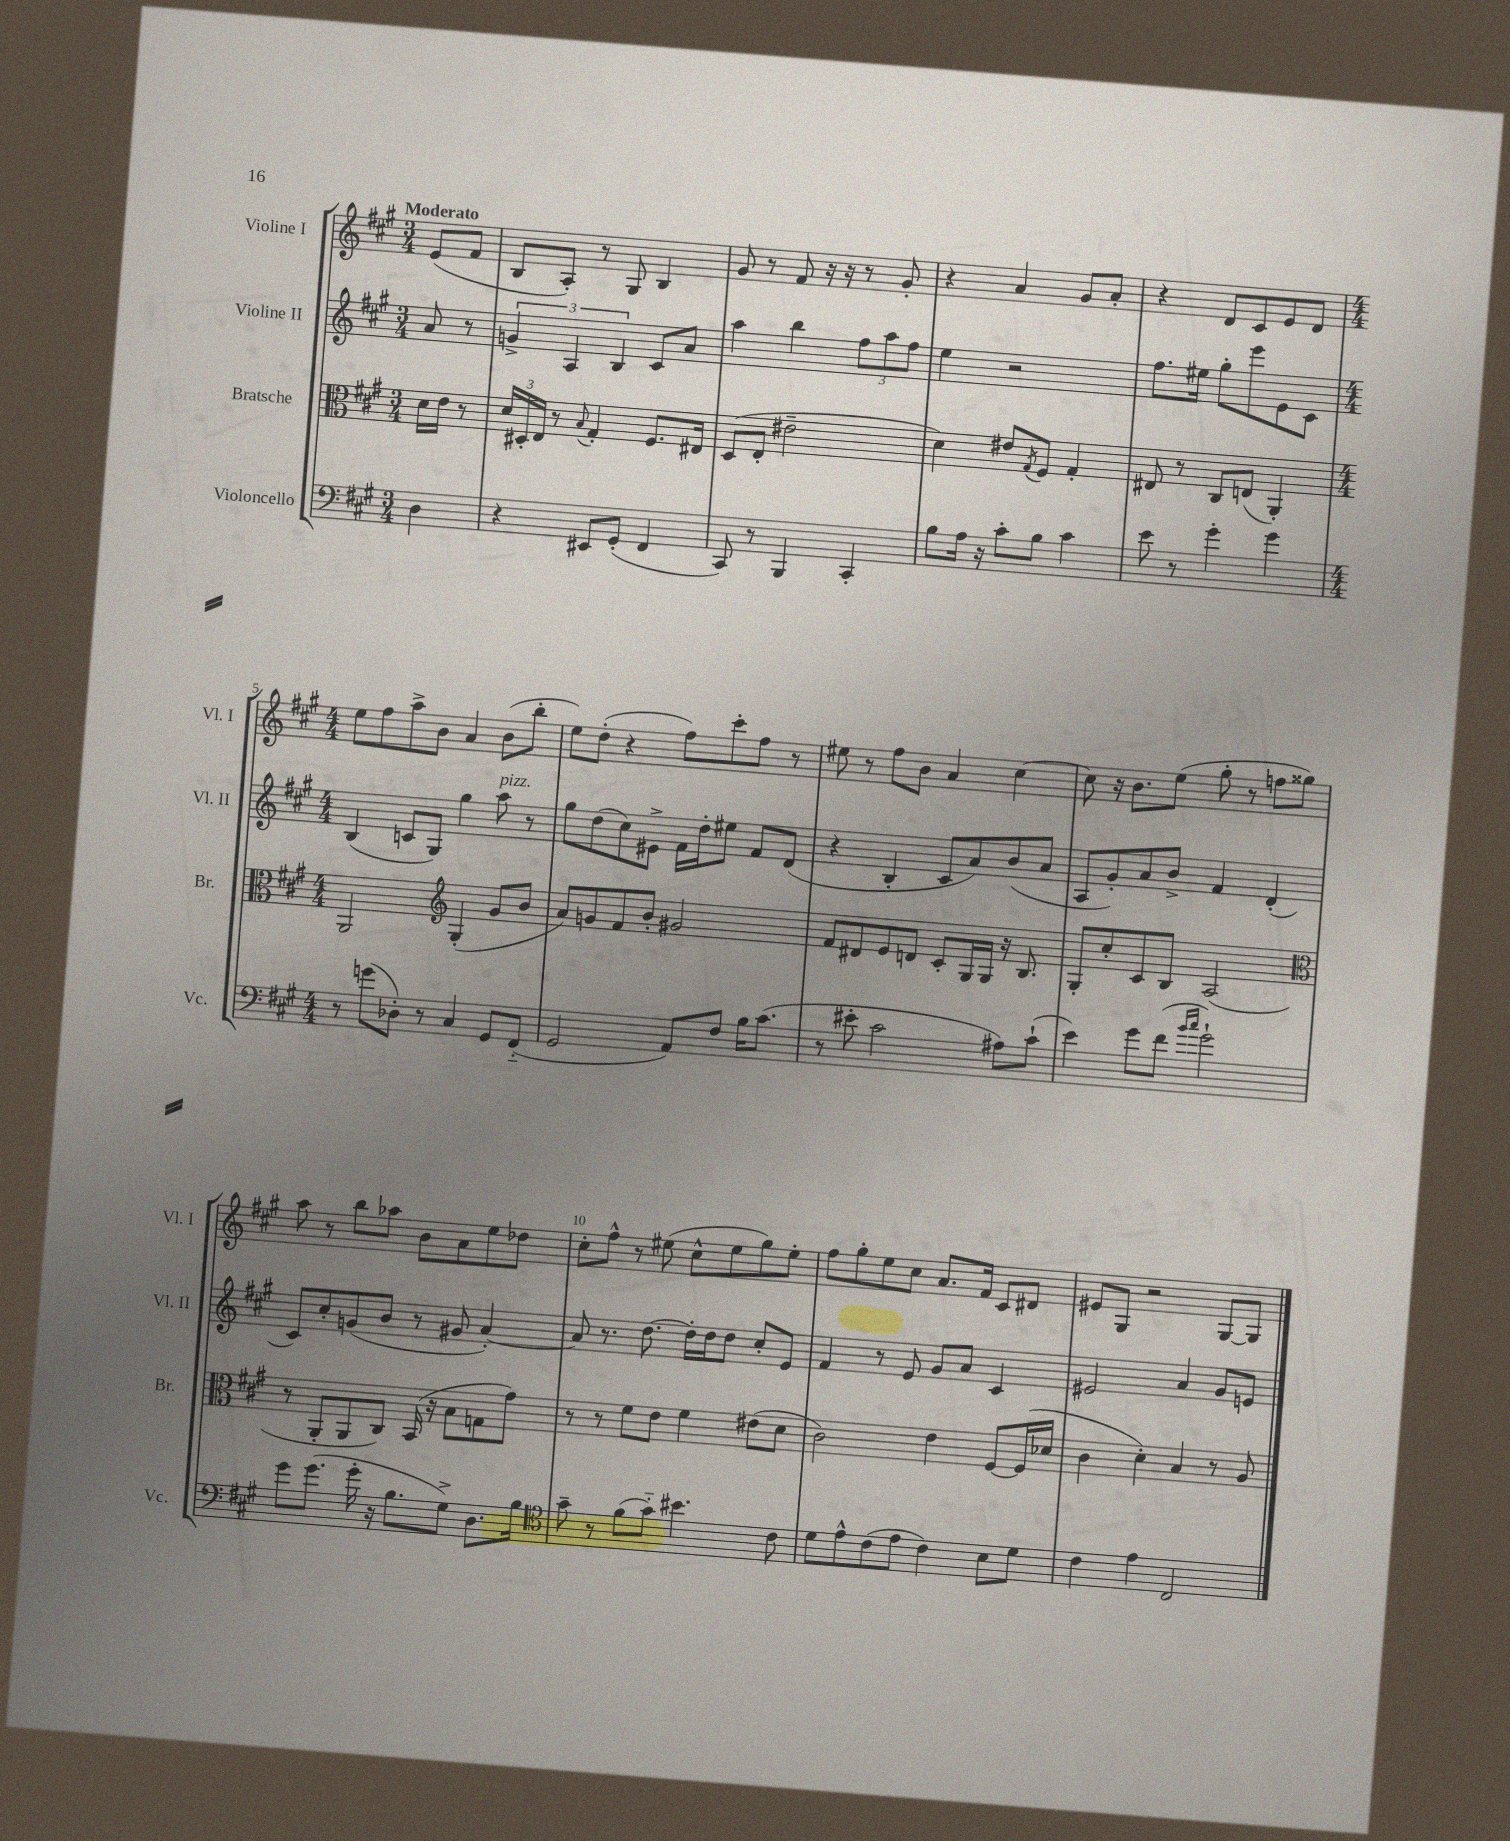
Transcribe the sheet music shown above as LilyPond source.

<<
\new StaffGroup <<
\new Staff = "s0" \with { instrumentName = "Violine I" shortInstrumentName = "Vl. I" } {
    \clef treble \key a \major \numericTimeSignature \time 3/4 \partial 4 \tempo "Moderato"
    e'8( fis'8 |
    b8 a8-.) r8 gis8 b4 |
    gis'8 r8 fis'8 r16 r16 r8 gis'8-. |
    r4 a'4 gis'8 a'8-. |
    r4 d'8 cis'8 e'8 d'8 |
    \numericTimeSignature \time 4/4 e''8 fis''8 a''8-> b'8 a'4 b'8( b''8-. |
    e''8) d''8-.( r4 fis''8) cis'''8-. fis''8 r8 |
    eis''8 r8 fis''8 b'8 a'4 cis''4~ |
    cis''8 r16 b'8. e''8( gis''8-. r8 f''8 gisis''8) |
    a''8 r8 b''8 aes''8 b'8 a'8 e''8 des''8 |
    cis''8-. fis''8-^ r8 eis''8( cis''8-^ eis''8 gis''8) eis''8-. |
    fis''8 gis''8-. e''8 cis''8 a'8. fis'16 cis'8 dis'8 |
    eis'8 gis8 r2 gis8~ gis8 \bar "|." |
}
\new Staff = "s1" \with { instrumentName = "Violine II" shortInstrumentName = "Vl. II" } {
    \clef treble \key a \major \numericTimeSignature \time 3/4 \partial 4
    a'8 r8 |
    \tuplet 3/2 { g'4-> a4 b4 } cis'8 a'8 |
    a''4 b''4 \tuplet 3/2 { fis''8 a''8 fis''8 } |
    e''4 r2 |
    fis''8. eis''16 gis''8-. e'''8 e'8 cis'8 |
    \numericTimeSignature \time 4/4 b4( c'8 gis8) gis''4 a''8^\markup { \italic "pizz." } r8 |
    gis''8 d''8( cis''8) eis'8-> fis'16 d''16-. eis''8 fis'8 d'8( |
    r4 b4-. cis'8 a'8) b'8( a'8 |
    a8 gis'8-.) a'8 b'8-> fis'4 d'4-.( |
    cis'8) cis''8-. g'8( b'8 r8 gis'8 a'4~-.) |
    a'8 r8. d''8.~ d''16-. d''16 d''8 cis''8-. e'8 |
    fis'4 r8 e'8 gis'8 a'8 cis'4 |
    eis'2 a'4 gis'8 e'8 \bar "|." |
}
\new Staff = "s2" \with { instrumentName = "Bratsche" shortInstrumentName = "Br." } {
    \clef alto \key a \major \numericTimeSignature \time 3/4 \partial 4
    d'16 e'16 r8 |
    \tuplet 3/2 { d'16 dis16-. e16 } r8 \appoggiatura { b8 } gis4-. fis8. eis16 |
    d8( e8-. eis'2-- |
    d'4) eis'8 \acciaccatura { gis8 } fis8 gis4-. |
    eis8 r8 cis8 e8( a,4-.) |
    \numericTimeSignature \time 4/4 a,2 \clef treble gis4-.( gis'8 b'8 |
    a'8) g'8 fis'8 b'8-. gis'2 |
    fis'8 dis'8 e'8 d'8 cis'8-. gis16 gis16 r16 b8. |
    gis8-. cis''8-. cis'8 b8 a2( |
    \clef alto r8 a,8-. a,8 cis8) b,16( r16 b8 g8 gis'8) |
    r8 r8 fis'8 e'8 fis'4 eis'8( d'8 |
    cis'2) e'4 fis8~ fis16( des'16 |
    cis'4 d'4-.) b4 r8 a8 \bar "|." |
}
\new Staff = "s3" \with { instrumentName = "Violoncello" shortInstrumentName = "Vc." } {
    \clef bass \key a \major \numericTimeSignature \time 3/4 \partial 4
    d4 |
    r4 eis,8 gis,8-.( fis,4 |
    cis,8) r8 b,,4 cis,4-. |
    b8 a16 r16 cis'8-. b8 cis'4 |
    e'8 r8 gis'4-. gis'4 |
    \numericTimeSignature \time 4/4 r8 g'8( des8-.) r8 cis4 gis,8 fis,8-_( |
    gis,2 a,8) fis8 b16 cis'8.( |
    r8 eis'8-. cis'2 ais8) cis'8-!( |
    e'4) gis'8 fis'8( \grace { b'16 cis''16 } gis'2-!) |
    gis'8 gis'8.( gis'16-. r16 b8. gis8->) d8. b16 |
    \clef tenor gis'8-- r8 fis'8( gis'8-_) bis'4. cis'8 |
    d'8 e'8-^ cis'8( e'8 cis'4) b8 d'8 |
    cis'4 e'4 cis2 \bar "|." |
}
>>
>>
\layout { \context { \Score \override BarNumber.break-visibility = ##(#f #t #t) barNumberVisibility = #(every-nth-bar-number-visible 5) } }
